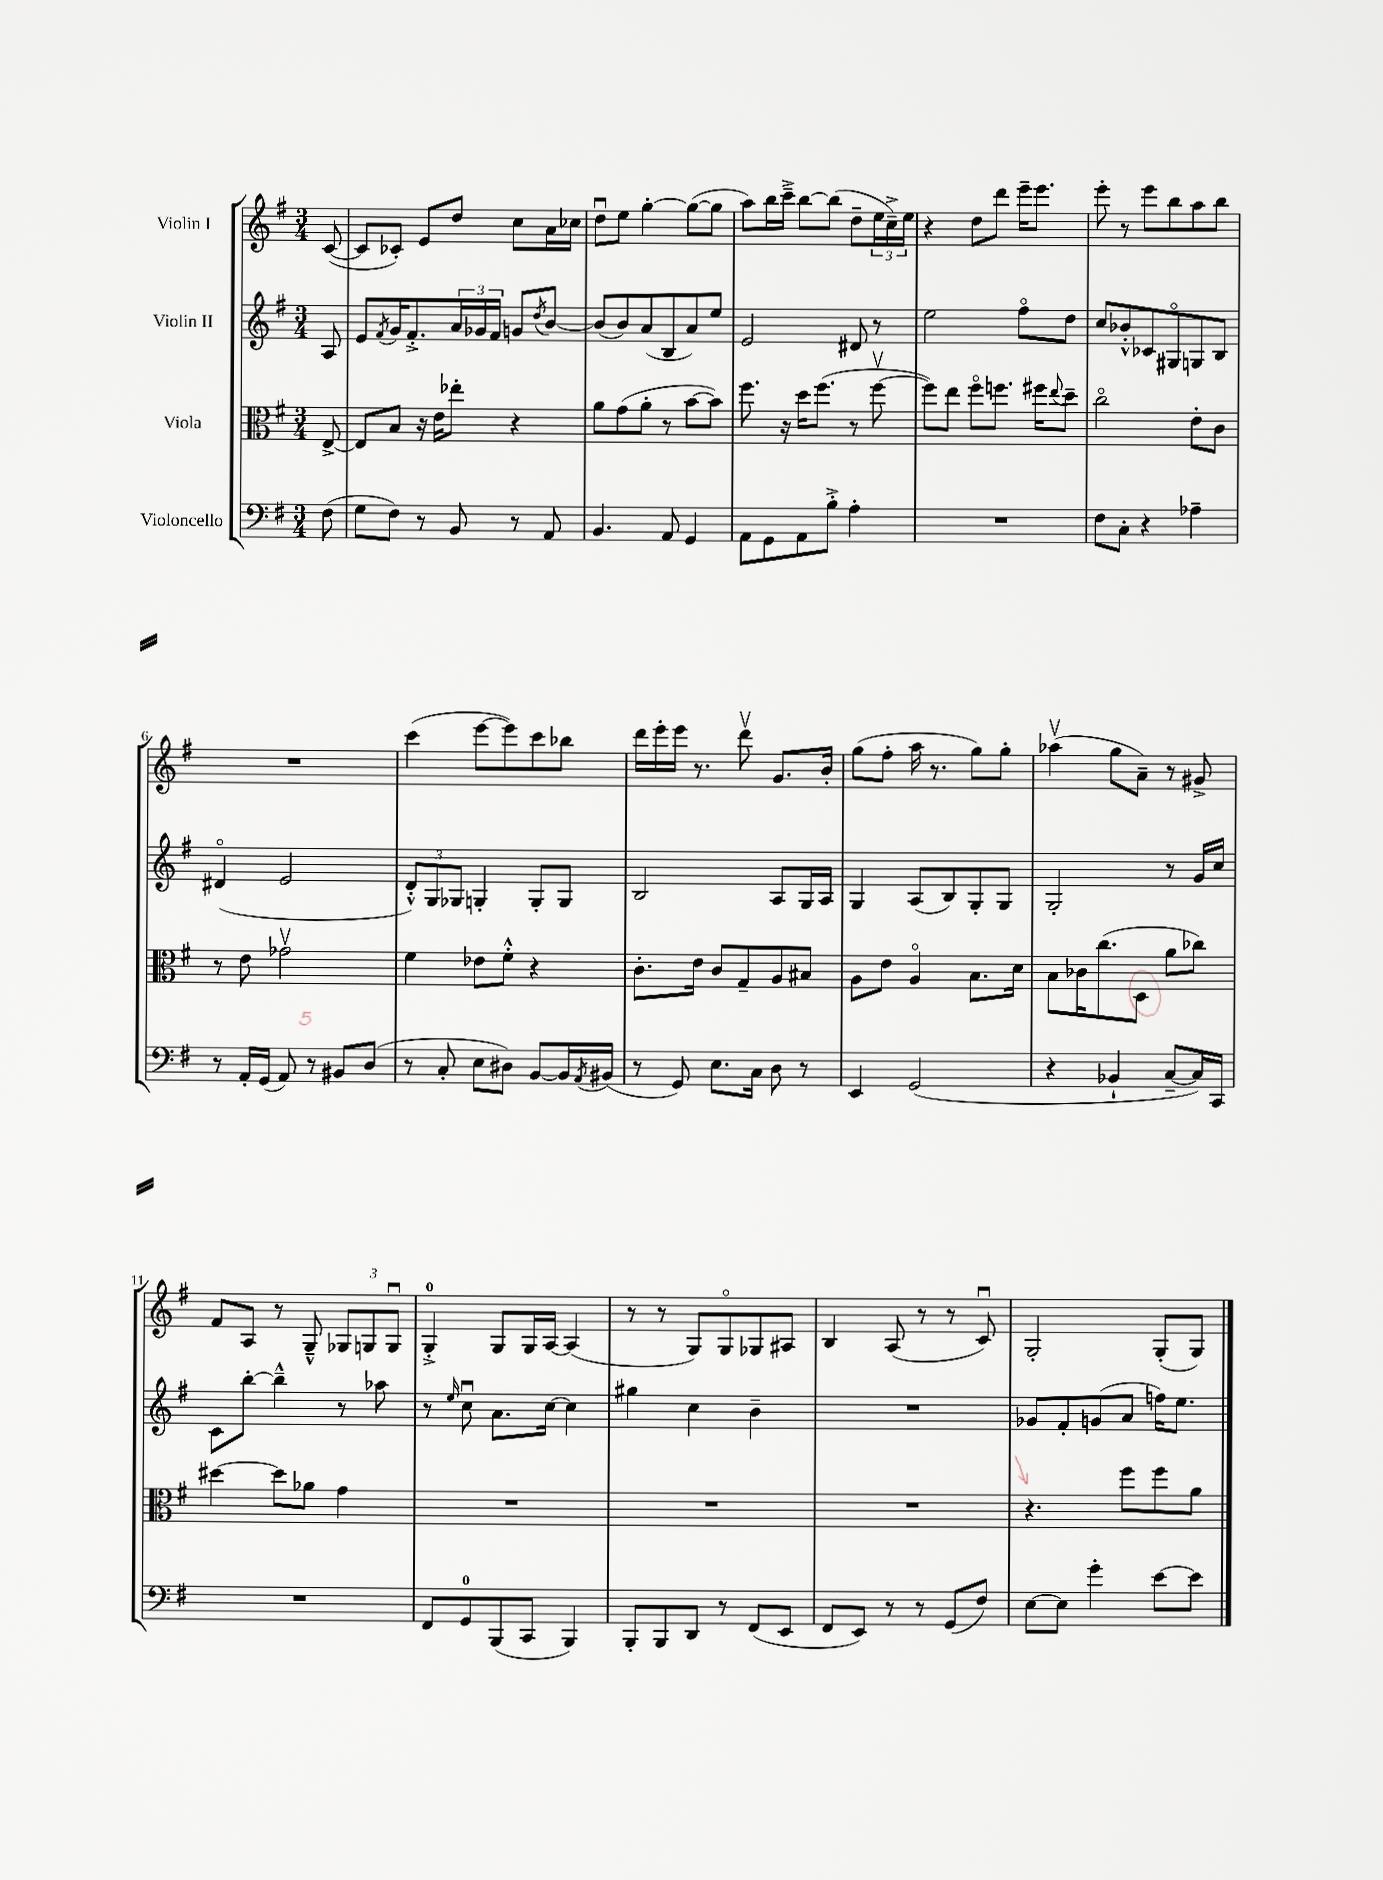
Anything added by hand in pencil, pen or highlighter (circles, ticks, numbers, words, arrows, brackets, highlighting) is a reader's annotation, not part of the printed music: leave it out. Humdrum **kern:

**kern	**kern	**kern	**kern
*staff4	*staff3	*staff2	*staff1
*clefF4	*clefC3	*clefG2	*clefG2
*k[f#]	*k[f#]	*k[f#]	*k[f#]
*M3/4	*M3/4	*M3/4	*M3/4
(8F#	[8E^	8A	([8c
=	=	=	=
8G	8E]	8e	8c]
.	.	8qf#	.
8F#)	8B	16g	8c-')
.	.	8.f#'^	.
8r	16r	.	8e
.	16e	.	.
8BB	8ee-'	24a	8dd
.	.	24g-	.
.	.	24f#	.
8r	4r	8g	8cc
.	.	8qdd	.
8AA	.	[8b	16a
.	.	.	16cc-
=	=	=	=
4.BB	8a	(8b]	8ddu
.	(8g	8b)	8ee
.	8a'	(8a	[4gg'
8AA	8r	8B	.
4GG	[8b	8a)	(8gg_
.	8b])	8ee	8gg]
=	=	=	=
8AA	8.ff#	2e	8aa)
8GG	.	.	16bb
.	16r	.	16ccc~^
8AA	16dd	.	[8bb
.	(8.ff#	.	.
8B'^	.	.	(8bb]
4A'	8r	8d#	8dd~
.	[8ff#v	8r	24ee
.	.	.	24cc~^)
.	.	.	24ee
=	=	=	=
2.r	8ff#])	2ee	4r
.	8ee	.	.
.	8ff#o	.	8dd
.	8.ff	.	8ddd
.	.	8ff#o	16eee~
.	16ff#	.	8.eee
.	8qqee	.	.
.	8dd~	8dd	.
=	=	=	=
8F#	2cco	8cc	8eee'
8C'	.	8b-'^^	8r
4r	.	8c-	8eee
.	.	8G#o	8bb
4A-~	8e'	8G	8aa
.	8c	8B	8bb
=	=	=	=
8r	8r	(4d#o	2.r
16AA'	8e	.	.
(16GG	.	.	.
8AA)	2g-v	2e	.
8r	.	.	.
8BB#	.	.	.
(8D	.	.	.
=	=	=	=
8r	4f#	12d'^^)	(4ccc
.	.	12G	.
8C'	.	.	.
.	.	12G-	.
8E	8e-	4G'	[8eee
8D#)	8f#'^^	.	8eee])
[8BB	4r	8G'	8ccc
16BB]	.	8G	8bb-
8qAA	.	.	.
(16BB#	.	.	.
=	=	=	=
8r	8.c'	2B	16ddd
.	.	.	16eee'
8GG)	.	.	16eee
.	16e	.	8.r
8.E	8c	.	.
.	8G~	.	8dddv
16C	.	.	.
8D	8A	8A	8.g
8r	8B#	16G	.
.	.	16A	16b'
=	=	=	=
4EE	8A	4G	(8gg
.	8e	.	8ff#'
(2GG	4Ao	(8A	16aa
.	.	.	8.r
.	.	8B)	.
.	8.B	8G'	8gg)
.	.	8G	8gg'
.	16d	.	.
=	=	=	=
4r	8B	2G'	(4aa-v
.	16c-	.	.
.	(8.cc	.	.
4BB-`	.	.	8gg
.	8D	.	8a~)
[8C~	8a	8r	8r
16C])	8cc-)	16g	8g#^
16CC	.	16cc	.
=	=	=	=
2.r	[4dd#	8c	8f#
.	.	[8bb'	8A
.	8dd#]	4bb~^^]	8r
.	8a-	.	8G~^^
.	4g	8r	12G-
.	.	.	12G
.	.	8aa-	.
.	.	.	12Gu
=	=	=	=
8FF#	2.r	8r	4G'^
.	.	16qqee	.
8GG	.	8ccu	.
(8BBB	.	8.a	8G
8CC	.	.	16G
.	.	[16cc	[16A
4BBB)	.	4cc]	(4A]
=	=	=	=
8BBB'	2.r	4gg#	8r
8BBB	.	.	8r
8DD	.	4cc	8G)
8r	.	.	8Go
(8FF#	.	4b~	8G-
8EE	.	.	8A#
=	=	=	=
8FF#	2.r	2.r	4B
8EE)	.	.	.
8r	.	.	(8A
8r	.	.	8r
(8GG	.	.	8r
8F#)	.	.	8cu)
=	=	=	=
[8E	4.r	8g-	2G'
8E]	.	8f#'	.
4g'	.	(8g	.
.	8ff#	8a	.
[8e	8ff#	16ff)	(8G'
.	.	8.ee	.
8e]	8a	.	8G)
==	==	==	==
*-	*-	*-	*-
